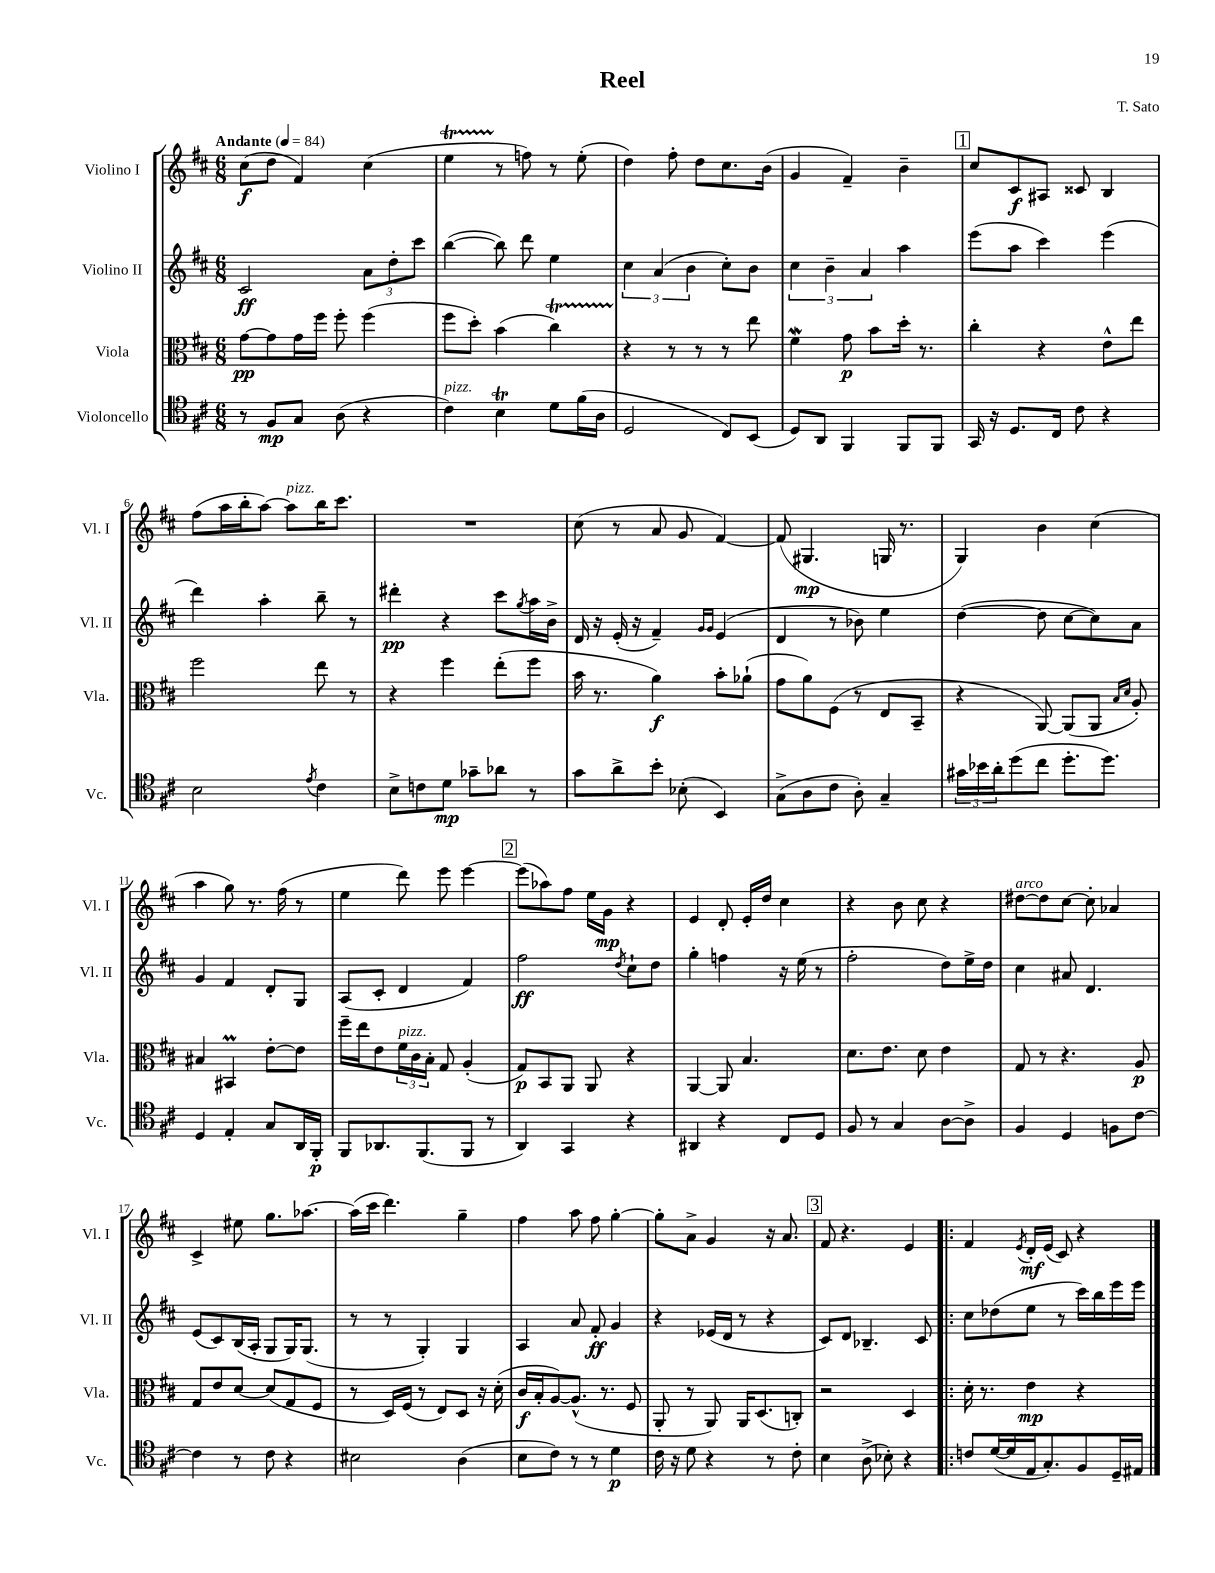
\header { title = "Reel" composer = "T. Sato" }
<<
\new StaffGroup <<
\new Staff = "s0" \with { instrumentName = "Violino I" shortInstrumentName = "Vl. I" } {
    \clef treble \key d \major \numericTimeSignature \time 6/8 \tempo "Andante" 4 = 84
    cis''8\f( d''8 fis'4) cis''4( |
    e''4\startTrillSpan r8\stopTrillSpan f''8) r8 e''8-.( |
    d''4) fis''8-. d''8 cis''8. b'16( |
    g'4 fis'4--) b'4-- |
    \mark \markup { \box "1" } cis''8 cis'8\f ais8 cisis'8 b4 |
    fis''8( a''16 b''16-. a''8~) a''8^\markup { \italic "pizz." } b''16 cis'''8. |
    R2. |
    cis''8( r8 a'8 g'8 fis'4~) |
    fis'8( gis4.\mp g16 r8. |
    g4) b'4 cis''4( |
    a''4 g''8) r8. fis''16( r8 |
    e''4 d'''8) e'''8 e'''4~ |
    \mark \markup { \box "2" } e'''8( aes''8) fis''8 e''16 g'16\mp r4 |
    e'4 d'8-. e'16-. d''16 cis''4 |
    r4 b'8 cis''8 r4 |
    dis''8~^\markup { \italic "arco" } dis''8 cis''8~ cis''8-. aes'4 |
    cis'4-> eis''8 g''8. aes''8.~ |
    aes''16( cis'''16 d'''4.) g''4-- |
    fis''4 a''8 fis''8 g''4~-. |
    g''8-. a'8-> g'4 r16 a'8. |
    \mark \markup { \box "3" } fis'8 r4. e'4 |
    \bar ".|:" fis'4 \acciaccatura { e'8 } d'16-.\mf e'16( cis'8) r4 \bar "|." |
}
\new Staff = "s1" \with { instrumentName = "Violino II" shortInstrumentName = "Vl. II" } {
    \clef treble \key d \major \numericTimeSignature \time 6/8
    cis'2\ff \tuplet 3/2 { a'8 d''8-. cis'''8 } |
    b''4~( b''8) d'''8 e''4 |
    \tuplet 3/2 { cis''4 a'4( b'4 } cis''8-.) b'8 |
    \tuplet 3/2 { cis''4 b'4-- a'4 } a''4 |
    \mark \markup { \box "1" } e'''8( a''8 cis'''4) e'''4( |
    d'''4) a''4-. b''8-- r8 |
    dis'''4-.\pp r4 cis'''8 \acciaccatura { g''8 } a''16 b'16-> |
    d'16 r16 e'16-.( r16 fis'4--) \grace { g'16 g'16 } e'4( |
    d'4 r8 bes'8) e''4 |
    d''4~( d''8 cis''8~ cis''8) a'8 |
    g'4 fis'4 d'8-. g8 |
    a8( cis'8-. d'4 fis'4) |
    \mark \markup { \box "2" } fis''2\ff \acciaccatura { d''8 } cis''8-! d''8 |
    g''4-. f''4 r16 e''16( r8 |
    fis''2-. d''8) e''16-> d''16 |
    cis''4 ais'8 d'4. |
    e'8( cis'8) b16( a16-. g8 g16) g8.( |
    r8 r8 g4-.) g4 |
    a4 a'8 fis'8-.\ff g'4 |
    r4 ees'16( d'16 r8 r4 |
    \mark \markup { \box "3" } cis'8) d'8 bes4.-- cis'8 |
    \bar ".|:" cis''8 des''8( e''8 r8 cis'''16) b''16 e'''16 e'''16 \bar "|." |
}
\new Staff = "s2" \with { instrumentName = "Viola" shortInstrumentName = "Vla." } {
    \clef alto \key d \major \numericTimeSignature \time 6/8
    g'8~\pp g'8 g'16 fis''16 fis''8-. fis''4( |
    fis''8 d''8-.) b'4( cis''4\startTrillSpan) |
    r4\stopTrillSpan r8 r8 r8 e''8 |
    fis'4\mordent g'8\p b'8 d''16-. r8. |
    \mark \markup { \box "1" } cis''4-. r4 e'8-^ e''8 |
    fis''2 e''8 r8 |
    r4 fis''4 e''8-.( fis''8 |
    b'16 r8. a'4\f) b'8-. aes'8-!( |
    g'8 a'8) fis8( r8 e8 b,8-- |
    r4 a,8~) a,8( a,8 \grace { b16 d'16 } a8-.) |
    bis4 bis,4\prall e'8~-. e'8 |
    fis''16-- e''16 e'8 \tuplet 3/2 { fis'16^\markup { \italic "pizz." } cis'16 b16-. } g8 a4-.( |
    \mark \markup { \box "2" } g8\p) b,8 a,8 a,8 r4 |
    a,4~ a,8 b4. |
    d'8. e'8. d'8 e'4 |
    g8 r8 r4. a8\p |
    g8 e'8 d'8~ d'8( g8 fis8 |
    r8 d16) fis16( r8 e8) d8 r16 d'16-.( |
    cis'16\f b16-. a8~) a8.-^( r8. fis8 |
    a,8-. r8 a,8) a,16 d8.( c8-.) |
    \mark \markup { \box "3" } r2 d4 |
    \bar ".|:" d'16-. r8. e'4\mp r4 \bar "|." |
}
\new Staff = "s3" \with { instrumentName = "Violoncello" shortInstrumentName = "Vc." } {
    \clef tenor \key d \major \numericTimeSignature \time 6/8
    r8 fis8\mp g8 a8( r4 |
    cis'4^\markup { \italic "pizz." }) b4\trill d'8 fis'16( a16 |
    d2 cis8) b,8( |
    d8) a,8 fis,4 fis,8 fis,8 |
    \mark \markup { \box "1" } g,16 r16 d8. cis16 cis'8 r4 |
    b2 \acciaccatura { e'8 } cis'4 |
    b8-> c'8 d'8\mp ges'8-- aes'8 r8 |
    g'8 a'8-> b'8-. bes8-.( b,4) |
    g8->( a8 cis'8 a8-.) g4-- |
    \tuplet 3/2 { gis'16 bes'16 a'16-. } d''8( cis''8 d''8.-. d''8.) |
    d4 e4-. g8 a,16 fis,16-.\p |
    fis,8 aes,8. fis,8.( fis,8 r8 |
    \mark \markup { \box "2" } a,4) g,4 r4 |
    ais,4 r4 cis8 d8 |
    fis8 r8 g4 a8~ a8-> |
    fis4 d4 f8 cis'8~ |
    cis'4 r8 cis'8 r4 |
    bis2 a4( |
    b8 cis'8) r8 r8 d'4\p |
    cis'16 r16 d'8 r4 r8 cis'8-. |
    \mark \markup { \box "3" } b4 a8->( bes8-.) r4 |
    \bar ".|:" c'8 d'16~( d'16 e16 g8.-.) fis8 d16-- eis16 \bar "|." |
}
>>
>>
